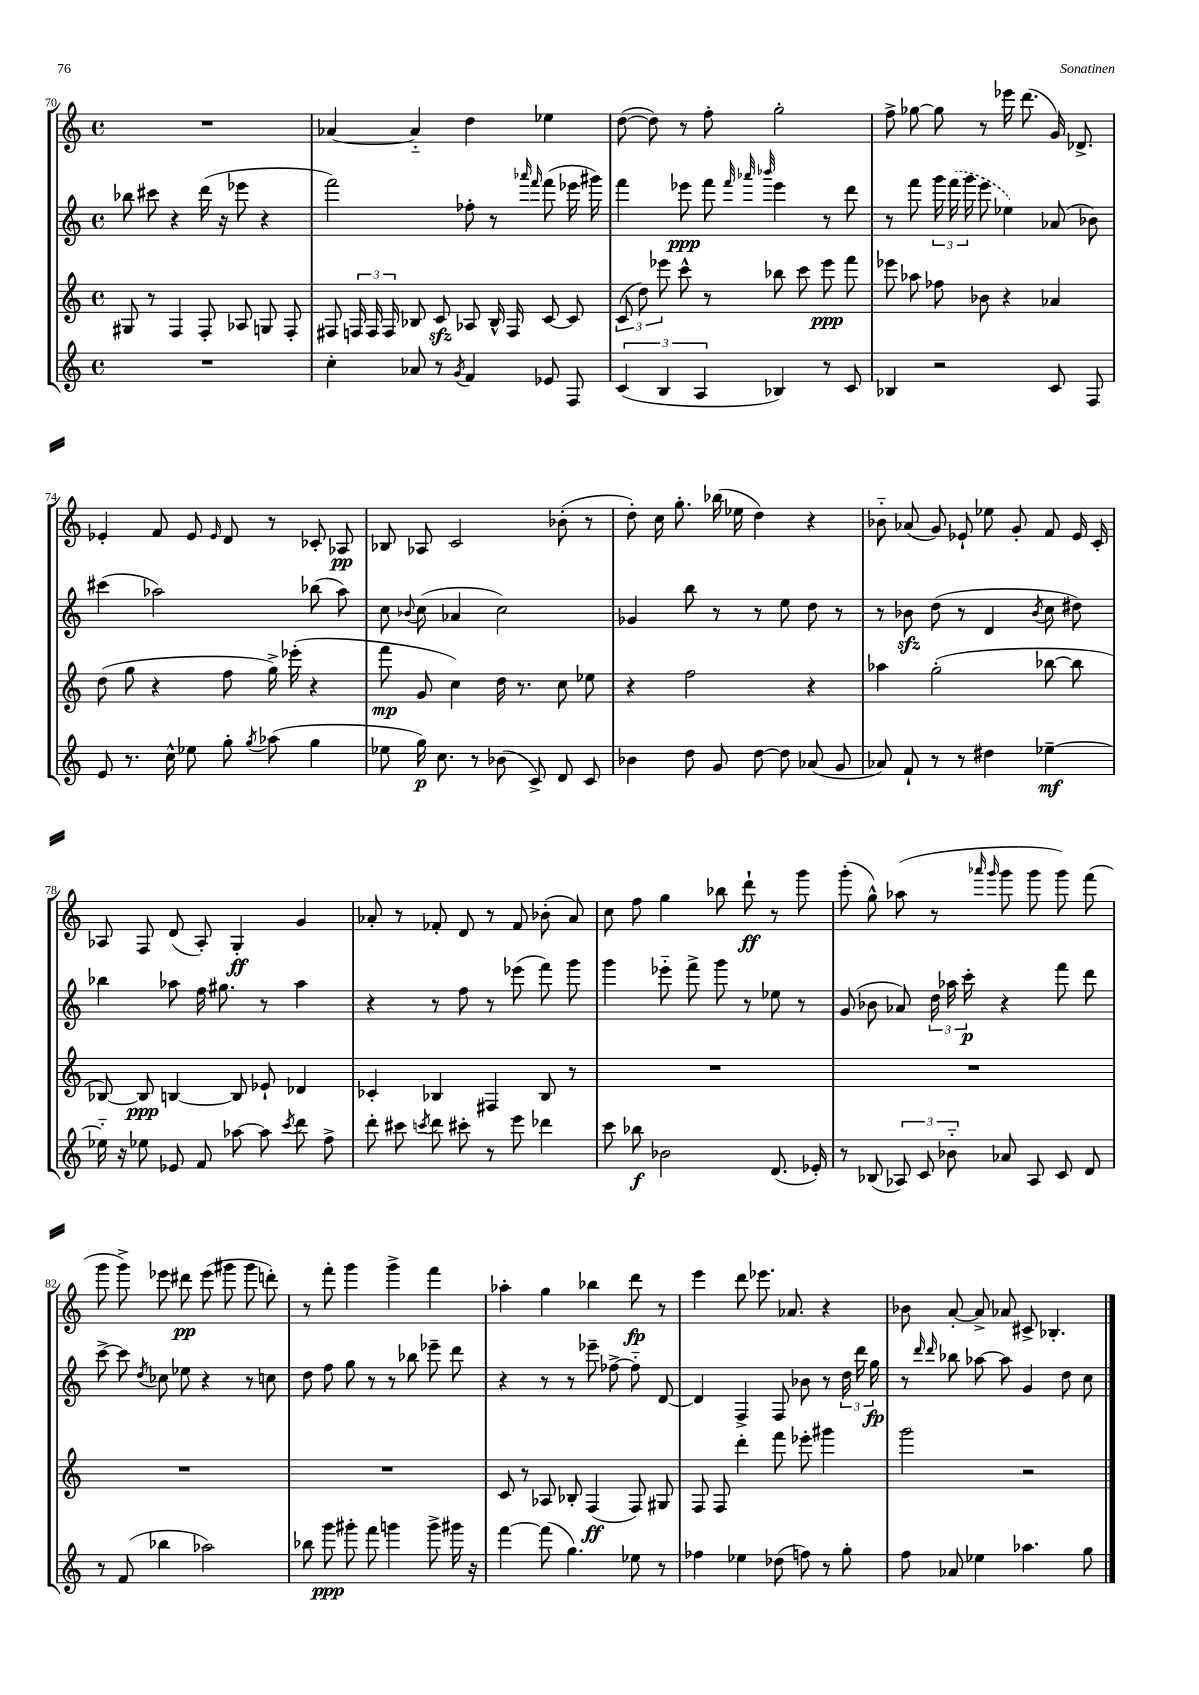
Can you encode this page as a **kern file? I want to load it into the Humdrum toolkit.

**kern	**dynam	**kern	**dynam	**kern	**dynam	**kern	**dynam
*part4	*part4	*part3	*part3	*part2	*part2	*part1	*part1
*staff4	*staff4	*staff3	*staff3	*staff2	*staff2	*staff1	*staff1
*clefG2	*	*clefG2	*	*clefG2	*	*clefG2	*
*k[]	*	*k[]	*	*k[]	*	*k[]	*
*M4/4	*	*M4/4	*	*M4/4	*	*M4/4	*
*met(c)	*	*met(c)	*	*met(c)	*	*met(c)	*
=70	=70	=70	=70	=70	=70	=70	=70
1r	.	8G#X/	.	8bb-X\	.	1r	.
.	.	8r	.	8ccc#X\	.	.	.
.	.	4F/	.	4r	.	.	.
.	.	8F'/	.	(16ddd\	.	.	.
.	.	.	.	16r	.	.	.
.	.	8A-X/	.	8eee-X\	.	.	.
.	.	8Gn/	.	4r	.	.	.
.	.	8F'/	.	.	.	.	.
=71	=71	=71	=71	=71	=71	=71	=71
4cc'\	.	8F#X/	.	2fff\)	.	[4a-X/	.
.	.	24Fn/	.	.	.	.	.
.	.	24F/	.	.	.	.	.
.	.	24F/	.	.	.	.	.
8a-X/	.	8B-X/	.	.	.	4a-/]	.
8r	.	8czz/	.	.	.	.	.
8qg/	.	.	.	.	.	.	.
4f/	.	8A-X/	.	8ff-X'\	.	4dd\	.
.	.	16B-^^/	.	8r	.	.	.
.	.	16F/	.	.	.	.	.
.	.	.	.	16qqaaa-X/	.	.	.
.	.	.	.	16qqfff/	.	.	.
8e-X/	.	[8c/	.	(8fff\	.	4ee-X\	.
8F/	.	8c/]	.	16eee-X\	.	.	.
.	.	.	.	16ggg#X\)	.	.	.
=72	=72	=72	=72	=72	=72	=72	=72
(6c/	.	(12c/	.	4fff\	.	([8dd\	.
.	.	12dd\)	.	.	.	.	.
.	.	.	.	.	.	8dd\])	.
6B/	.	12eee-X\	.	.	.	.	.
.	.	8ccc^^\	.	8eee-X\	ppp	8r	.
6A/	.	.	.	.	.	.	.
.	.	8r	.	8fff\	.	8ff'\	.
.	.	.	.	32qqfff/	.	.	.
.	.	.	.	32qqaaa-X/	.	.	.
.	.	.	.	32qqbbb-X/	.	.	.
4B-X/)	.	8bb-X\	.	4eee-\	.	2gg'\	.
.	.	8ccc\	.	.	.	.	.
8r	.	8eee-\	ppp	8r	.	.	.
8c/	.	8fff\	.	8ddd\	.	.	.
=73	=73	=73	=73	=73	=73	=73	=73
4B-X/	.	8eee-X\	.	8r	.	8ff^\	.
.	.	8aa-X\	.	8fff\	.	[8gg-X\	.
2r	.	8ff-X\	.	24ggg\	.	8gg-\]	.
.	.	.	.	(24fff\	.	.	.
.	.	.	.	24ggg\	.	.	.
.	.	8b-X\	.	8eee\	.	8r	.
.	.	4r	.	4ee-X\)	.	16eee-X\	.
.	.	.	.	.	.	(8.ddd\	.
8c/	.	4a-X/	.	(8a-X/	.	16g/)	.
.	.	.	.	.	.	8.d-X^/	.
8F/	.	.	.	8b-X\)	.	.	.
!!LO:LB:g=z
=74	=74	=74	=74	=74	=74	=74	=74
8e/	.	(8dd\	.	(4ccc#X\	.	4e-X'/	.
8.r	.	8gg\	.	.	.	.	.
.	.	4r	.	2aa-X\)	.	8f/	.
16cc^^\	.	.	.	.	.	.	.
8ee-X\	.	.	.	.	.	8e-/	.
.	.	.	.	.	.	16qqe-/	.
8gg'\	.	8ff\	.	.	.	8d/	.
8qgg/	.	.	.	.	.	.	.
(8aa-X\	.	16gg^\)	.	.	.	8r	.
.	.	(16eee-X'\	.	.	.	.	.
4gg\	.	4r	.	(8bb-X\	.	8c-X'/	.
.	.	.	.	8aa-\)	.	8A-X/	pp
=75	=75	=75	=75	=75	=75	=75	=75
8ee-X\	.	8fff\	mp	8cc\	.	8B-X/	.
.	.	.	.	8qqb-X/	.	.	.
16gg\)	p	8g/	.	(8cc\	.	8A-X/	.
8.cc\	.	.	.	.	.	.	.
.	.	4cc\)	.	4a-X/	.	2c/	.
8r	.	.	.	.	.	.	.
(8b-X\	.	16dd\	.	2cc\)	.	.	.
.	.	8.r	.	.	.	.	.
8c^/)	.	.	.	.	.	.	.
8d/	.	8cc\	.	.	.	(8b-X'\	.
8c/	.	8ee-X\	.	.	.	8r	.
=76	=76	=76	=76	=76	=76	=76	=76
4b-X\	.	4r	.	4g-X/	.	8dd'\)	.
.	.	.	.	.	.	16cc\	.
.	.	.	.	.	.	8.gg'\	.
8dd\	.	2ff\	.	8bb\	.	.	.
8g/	.	.	.	8r	.	(16bb-X\	.
.	.	.	.	.	.	16ee-X\	.
[8dd\	.	.	.	8r	.	4dd\)	.
8dd\]	.	.	.	8ee\	.	.	.
(8a-X/	.	4r	.	8dd\	.	4r	.
8g/	.	.	.	8r	.	.	.
=77	=77	=77	=77	=77	=77	=77	=77
8a-X/)	.	4aa-X\	.	8r	.	8b-X\	.
8f`/	.	.	.	8b-Xzz\	.	(8a-X/	.
8r	.	(2gg'\	.	(8dd\	.	8g/)	.
8r	.	.	.	8r	.	8e-X`/	.
4dd#X\	.	.	.	4d/	.	8ee-X\	.
.	.	.	.	.	.	8g'/	.
.	.	.	.	8qb-/	.	.	.
[4ee-X~\	mf	[8bb-X\	.	8cc\	.	8f/	.
.	.	8bb-\]	.	8dd#X\)	.	16e-/	.
.	.	.	.	.	.	16c'/	.
!!LO:LB:g=z
=78	=78	=78	=78	=78	=78	=78	=78
16ee-X\]	.	[8B-X/)	.	4bb-X\	.	8A-X/	.
16r	.	.	.	.	.	.	.
8ee-X\	.	8B-/]	ppp	.	.	8F/	.
8e-X/	.	[4Bn/	.	8aa-X\	.	(8d/	.
8f/	.	.	.	16ff\	.	8A-'/)	.
.	.	.	.	8.gg#X\	.	.	.
[8aa-X\	.	8B/]	.	.	.	4G'/	ff
8aa-\]	.	8e-X`/	.	8r	.	.	.
8qccc/	.	.	.	.	.	.	.
8ddd\	.	4d-X/	.	4aa-\	.	4g/	.
8ff^\	.	.	.	.	.	.	.
=79	=79	=79	=79	=79	=79	=79	=79
8ddd'\	.	4c-X'/	.	4r	.	8a-X'/	.
8ccc#X\	.	.	.	.	.	8r	.
8qcccn/	.	.	.	.	.	.	.
8ddd\	.	4B-X/	.	8r	.	8f-X'/	.
8ccc#X'\	.	.	.	8ff\	.	8d/	.
8r	.	4F#X/	.	8r	.	8r	.
8eee\	.	.	.	(8eee-X\	.	8f-/	.
4ddd-X\	.	8B-/	.	8fff\)	.	(8b-X'\	.
.	.	8r	.	8ggg\	.	8a-/)	.
=80	=80	=80	=80	=80	=80	=80	=80
8ccc\	.	1r	.	4ggg\	.	8cc\	.
8bb-X\	f	.	.	.	.	8ff\	.
2b-X\	.	.	.	8eee-X\	.	4gg\	.
.	.	.	.	8fff^\	.	.	.
.	.	.	.	8ggg\	.	8bb-X\	.
.	.	.	.	8r	.	8ddd`\	ff
(8.d/	.	.	.	8ee-X\	.	8r	.
.	.	.	.	8r	.	8ggg\	.
16e-X'/)	.	.	.	.	.	.	.
=81	=81	=81	=81	=81	=81	=81	=81
8r	.	1r	.	(8g/	.	(8ggg'\	.
(8B-X/	.	.	.	8b-X\	.	8gg^^\)	.
12A-X/)	.	.	.	8a-X/)	.	(8aa-X\	.
12c/	.	.	.	.	.	.	.
.	.	.	.	24dd\	.	8r	.
12b-X\	.	.	.	24aa-X\	.	.	.
.	.	.	.	24ccc'\	p	.	.
.	.	.	.	.	.	16qqaaa-X/	.
.	.	.	.	.	.	16qqggg/	.
8a-X/	.	.	.	4r	.	8ggg\	.
8A-/	.	.	.	.	.	8ggg\	.
8c/	.	.	.	8fff\	.	8ggg\)	.
8d/	.	.	.	8ddd\	.	(8fff\	.
!!LO:LB:g=z
=82	=82	=82	=82	=82	=82	=82	=82
8r	.	1r	.	[8ccc^\	.	8ggg\	.
(8f/	.	.	.	8ccc\]	.	8ggg^\)	.
.	.	.	.	8qdd/	.	.	.
4bb-X\	.	.	.	8cc-X\	.	8eee-X\	.
.	.	.	.	8ee-X\	.	8ddd#X\	pp
2aa-X\)	.	.	.	4r	.	(8eee-\	.
.	.	.	.	.	.	8ggg#X\	.
.	.	.	.	8r	.	8ggg#\	.
.	.	.	.	8ccn\	.	8dddn'\)	.
=83	=83	=83	=83	=83	=83	=83	=83
8bb-X\	.	1r	.	8dd\	.	8r	.
8ggg\	ppp	.	.	8ff\	.	8fff'\	.
8ggg#X'\	.	.	.	8gg\	.	4ggg\	.
8fff\	.	.	.	8r	.	.	.
4gggn\	.	.	.	8r	.	4ggg^\	.
.	.	.	.	8bb-X\	.	.	.
8ggg^\	.	.	.	8eee-X~\	.	4fff\	.
16ggg#X\	.	.	.	8ddd\	.	.	.
16r	.	.	.	.	.	.	.
=84	=84	=84	=84	=84	=84	=84	=84
[4fff\	.	8c/	.	4r	.	4aa-X'\	.
.	.	8r	.	.	.	.	.
(8fff\]	.	8A-X/	.	8r	.	4gg\	.
4.gg\)	.	8B-X'/	.	8r	.	.	.
.	.	(4F/	ff	8eee-X~\	.	4bb-X\	.
.	.	.	.	[8ff-X^\	.	.	.
8ee-X\	.	8F/)	.	8ff-\]	.	8ddd\	fp
8r	.	8G#X/	.	[8d/	.	8r	.
=85	=85	=85	=85	=85	=85	=85	=85
4ff-X\	.	8F/	.	4d/]	.	4eee\	.
.	.	8F/	.	.	.	.	.
4ee-X\	.	4ddd'\	.	4F^/	.	8ddd\	.
.	.	.	.	.	.	8.eee-X\	.
(8dd-X\	.	8fff\	.	8F/	.	.	.
.	.	.	.	.	.	8.a-X/	.
8ffn\)	.	8eee-X'\	.	8b-X\	.	.	.
8r	.	4ggg#X\	.	8r	.	4r	.
8gg'\	.	.	.	24dd\	.	.	.
.	.	.	.	24ddd\	.	.	.
.	.	.	.	24gg\	fp	.	.
=86	=86	=86	=86	=86	=86	=86	=86
8ff\	.	2ggg\	.	8r	.	8b-X\	.
.	.	.	.	16qqddd/	.	.	.
.	.	.	.	16qqddd/	.	.	.
8a-X/	.	.	.	8bb-X\	.	[8a'/	.
4ee-X\	.	.	.	[8aa-X\	.	8a^/]	.
.	.	.	.	8aa-\]	.	8a-X/	.
4.aa-X\	.	2r	.	4g/	.	8c#X^/	.
.	.	.	.	.	.	4.B-X'/	.
.	.	.	.	8dd\	.	.	.
8gg\	.	.	.	8cc\	.	.	.
==	==	==	==	==	==	==	==
*-	*-	*-	*-	*-	*-	*-	*-
